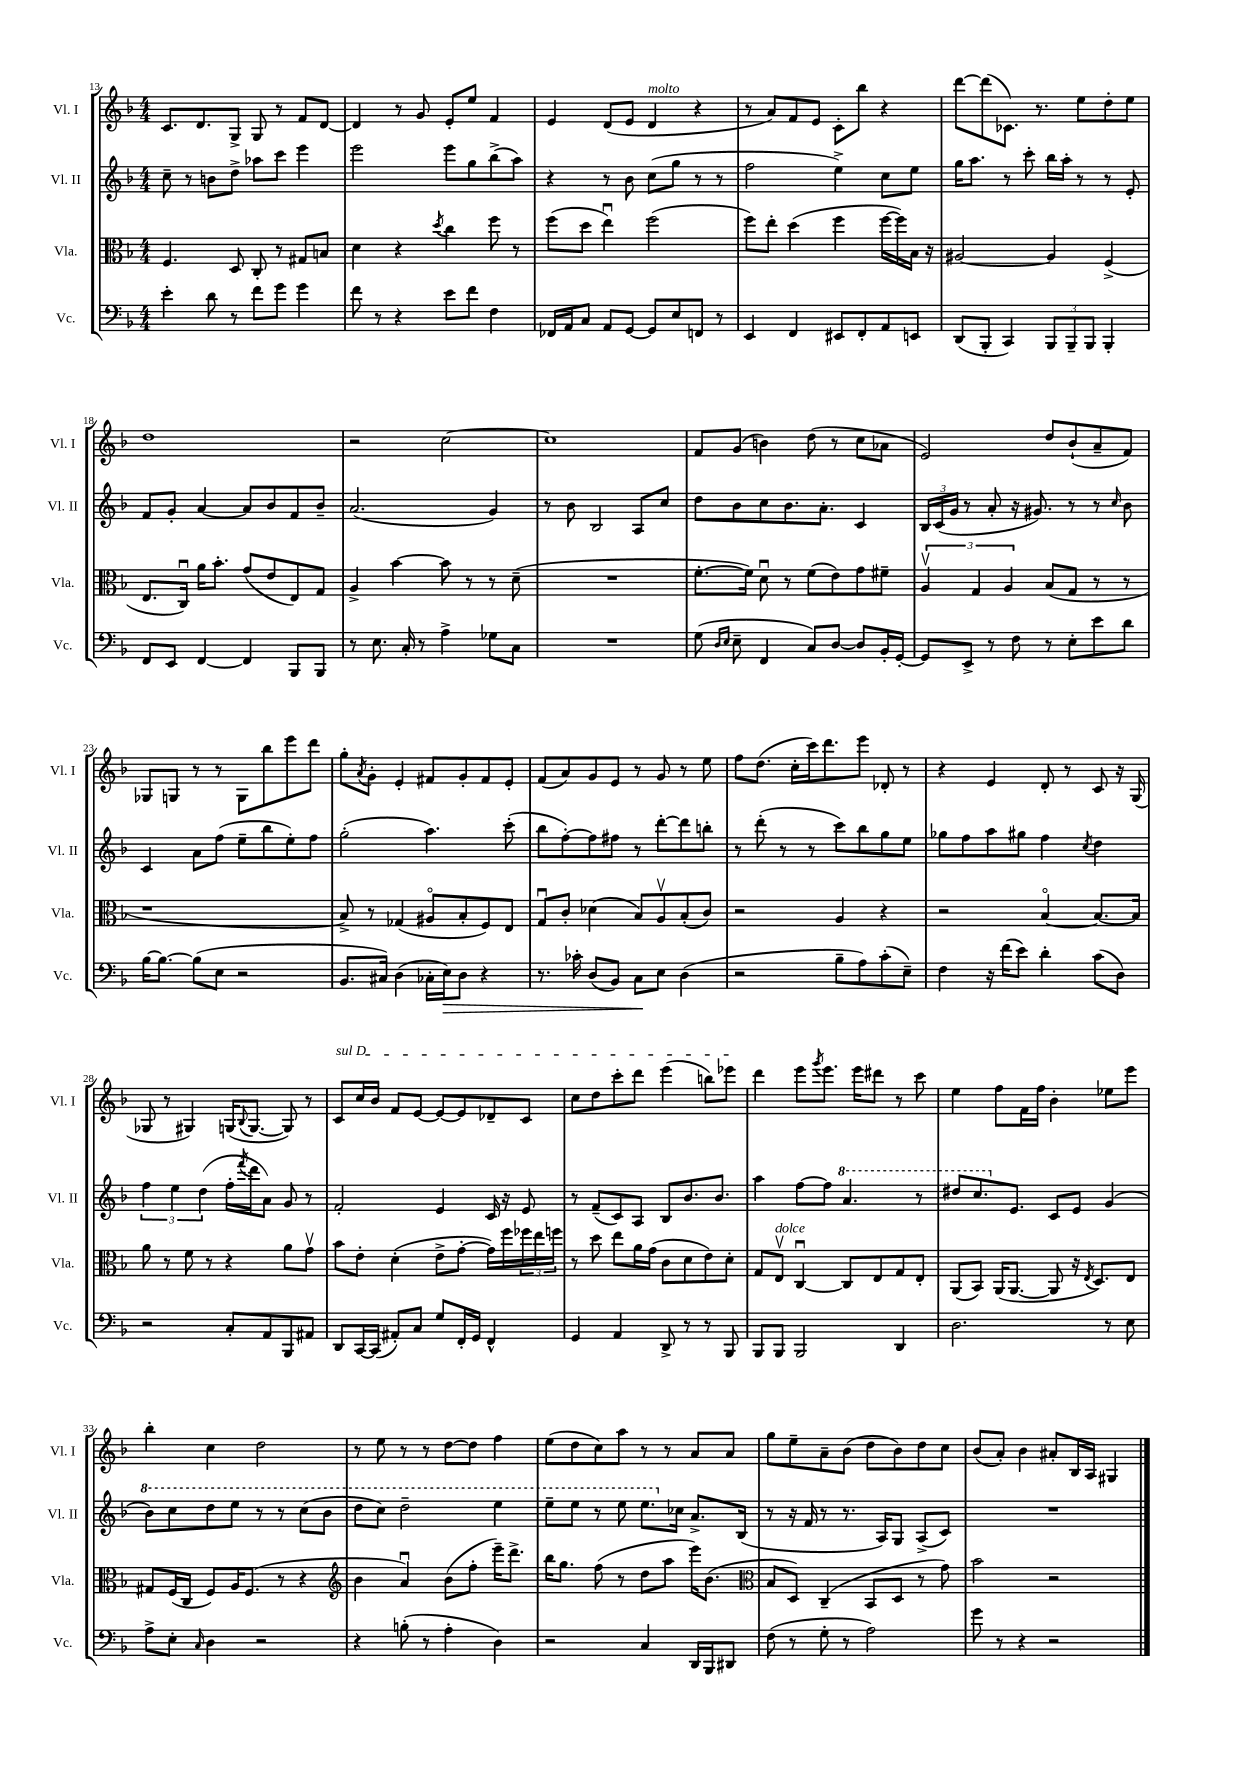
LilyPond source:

<<
\new StaffGroup <<
\new Staff = "s0" \with { instrumentName = "Vl. I" shortInstrumentName = "Vl. I" } {
    \clef treble \key f \major \numericTimeSignature \time 4/4
    c'8. d'8. g8-> g8 r8 f'8 d'8~ |
    d'4 r8 g'8 e'8-. e''8 f'4 |
    e'4 d'8( e'8 d'4^\markup { \italic "molto" } r4 |
    r8 a'8) f'8 e'8 c'8-. bes''8 r4 |
    d'''8~ d'''8( ces'8.) r8. e''8 d''8-. e''8 |
    d''1 |
    r2 c''2~ |
    c''1 |
    f'8 g'8( b'4) d''8( r8 c''8 aes'8 |
    e'2) d''8 bes'8-!( a'8-- f'8) |
    ges8 g8 r8 r8 g8 bes''8 e'''8 d'''8 |
    g''8-. \acciaccatura { a'8 } g'8-. e'4-. fis'8 g'8-. fis'8 e'8-. |
    f'8( a'8) g'8 e'8 r8 g'8 r8 e''8 |
    f''8 d''8.( c''16-. c'''16) d'''8. e'''8 des'8-. r8 |
    r4 e'4 d'8-. r8 c'8 r16 g16( |
    ges8 r8 gis4) g16( \appoggiatura { bes8 } g8.~ g8) r8 |
    \once \override TextSpanner.bound-details.left.text = \markup { \italic "sul D" } c'8\startTextSpan c''16 bes'16 f'8 e'8~ e'8~ e'8 des'8-- c'8 |
    c''8 d''8 c'''8-. d'''8 e'''4( b''8) ees'''8\stopTextSpan |
    d'''4 e'''8 \acciaccatura { g'''8 } e'''8. e'''16 dis'''8 r8 c'''8 |
    e''4 f''8 f'16 f''16 bes'4-. ees''8 e'''8 |
    bes''4-. c''4 d''2 |
    r8 e''8 r8 r8 d''8~ d''8 f''4 |
    e''8( d''8 c''8) a''8 r8 r8 a'8 a'8 |
    g''8 e''8-- a'8-- bes'8( d''8 bes'8) d''8 c''8 |
    bes'8( a'8-.) bes'4 ais'8-. bes16 a16 gis4 \bar "|." |
}
\new Staff = "s1" \with { instrumentName = "Vl. II" shortInstrumentName = "Vl. II" } {
    \clef treble \key f \major \numericTimeSignature \time 4/4
    c''8-- r8 b'8 d''8-> aes''8 c'''8 e'''4 |
    e'''2 e'''8 g''8 bes''8->( a''8) |
    r4 r8 bes'8 c''8( g''8 r8 r8 |
    f''2 e''4->) c''8 e''8 |
    g''16 a''8. r8 c'''8-. bes''16 a''16-. r8 r8 e'8-. |
    f'8 g'8-. a'4~ a'8 bes'8 f'8 bes'8-- |
    a'2.( g'4) |
    r8 bes'8 bes2 a8 c''8 |
    d''8 bes'8 c''8 bes'8. a'8.-. c'4 |
    \tuplet 3/2 { bes16 c'16( g'16 } r8 a'8-. r16 gis'8.) r8 r8 \grace { c''16 } bes'8 |
    c'4 a'8 f''8( e''8-- bes''8 e''8-.) f''8 |
    g''2-.( a''4.) c'''8-.( |
    bes''8 f''8~-.) f''8 fis''8 r8 d'''8~-. d'''8 b''8-. |
    r8 d'''8-.( r8 r8 c'''8) bes''8 g''8 e''8 |
    ges''8 f''8 a''8 gis''8 f''4 \acciaccatura { c''8 } d''4 |
    \tuplet 3/2 { f''4 e''4 d''4( } f''16-. \acciaccatura { f'''8 } d'''16 a'8) g'8 r8 |
    f'2-. e'4 c'16 r16 e'8 |
    r8 f'8--( c'8) a8 bes8 bes'8. bes'8. |
    a''4 f''8~ f''8 \ottava #1 a''4. r8 |
    dis'''8 c'''8. \ottava #0 e'8. c'8 e'8 g'4( |
    \ottava #1 bes''8) c'''8 d'''8 e'''8 r8 r8 c'''8( bes''8 |
    d'''8 c'''8) d'''2-- e'''4 |
    e'''8-- e'''8 r8 e'''8 e'''8. \ottava #0 ces''16 a'8.-> bes16( |
    r8 r16 f'16 r8 r8. a16) g8 a8->( c'8) |
    R1 \bar "|." |
}
\new Staff = "s2" \with { instrumentName = "Vla." shortInstrumentName = "Vla." } {
    \clef alto \key f \major \numericTimeSignature \time 4/4
    f4. d8 c8-. r8 gis8 b8 |
    d'4 r4 \acciaccatura { d''8 } c''4 f''8 r8 |
    f''8( d''8 e''4\downbow) f''2( |
    f''8) e''8-. d''4( f''4 f''16~ f''16) bes16 r16 |
    ais2~ ais4 f4->( |
    e8. c16\downbow) a'16 bes'8.-. g'8( e'8 e8) g8 |
    a4-> bes'4~ bes'8 r8 r8 d'8--( |
    R1 |
    f'8.~-. f'16) d'8\downbow r8 f'8( e'8) g'8 fis'8-- |
    \tuplet 3/2 { a4\upbow g4 a4 } bes8( g8 r8 r8 |
    r1 |
    bes8->) r8 ges4( ais8\flageolet bes8-. f8) e8 |
    g8\downbow c'8-. des'4( bes8) a8\upbow bes8-.( c'8) |
    r2 a4 r4 |
    r2 bes4~\flageolet bes8.~ bes16 |
    a'8 r8 f'8 r8 r4 a'8 g'8\upbow |
    bes'8 e'8-. d'4-.( e'8-> g'8~-. g'16) f''16 \tuplet 3/2 { fes''16 e''16 f''16 } |
    r8 d''8 e''8 a'16 g'16( c'8 d'8 e'8) d'8-. |
    g8 e8\upbow^\markup { \italic "dolce" } c4~\downbow c8 e8 g8 e8-. |
    a,8( bes,8) a,16( a,8.~ a,8 r16 \acciaccatura { e8 } d8.) e8 |
    gis8 f16( c16 f8) a16 f8.( r8 r4 |
    \clef treble bes'4 a'4\downbow) bes'8( f''8-. e'''16--) d'''8.-> |
    bes''16 g''8. f''8( r8 d''8 a''8 e'''16) bes'8.( |
    \clef alto bes8 d8) c4--( bes,8 d8 r8 g'8) |
    bes'2 r2 \bar "|." |
}
\new Staff = "s3" \with { instrumentName = "Vc." shortInstrumentName = "Vc." } {
    \clef bass \key f \major \numericTimeSignature \time 4/4
    e'4-. d'8 r8 f'8 g'8 g'4 |
    f'8 r8 r4 e'8 f'8 f4 |
    fes,16 a,16 c8 a,8 g,8~ g,8 e8 f,8 r8 |
    e,4 f,4 eis,8 f,8-. a,8 e,8 |
    d,8( bes,,8-. c,4) \tuplet 3/2 { bes,,8 bes,,8-- bes,,8 } bes,,4-. |
    f,8 e,8 f,4~ f,4 bes,,8 bes,,8 |
    r8 e8. c16-. r8 a4-> ges8 c8 |
    R1 |
    g8( \grace { d16 e16 } e8-- f,4 c8) d8~ d8 bes,16-. g,16~-. |
    g,8 e,8-> r8 f8 r8 e8-. e'8 d'8 |
    bes16~ bes8.~ bes8( e8 r2 |
    bes,8. cis16) d4( ces16-. e16\>) d8 r4 |
    r8. ces'16-. d8( bes,8) c8\! e8 d4( |
    r2 bes8-- a8) c'8-.( e8--) |
    f4 r16 f'16( e'8) d'4-. c'8( d8) |
    r2 c8-. a,8 bes,,8 ais,8 |
    d,8 c,16~ c,16( ais,8-.) c8 g8 f,16-. g,16 f,4-^ |
    g,4 a,4 d,8-> r8 r8 bes,,8 |
    bes,,8 bes,,8 bes,,2 d,4 |
    d2. r8 e8 |
    a8-> e8-. \grace { c16 } d4 r2 |
    r4 b8-.( r8 a4-. d4) |
    r2 c4 d,16 bes,,16 dis,8 |
    f8( r8 g8-. r8 a2) |
    g'8 r8 r4 r2 \bar "|." |
}
>>
>>
\layout { \context { \Score currentBarNumber = #13 } }
